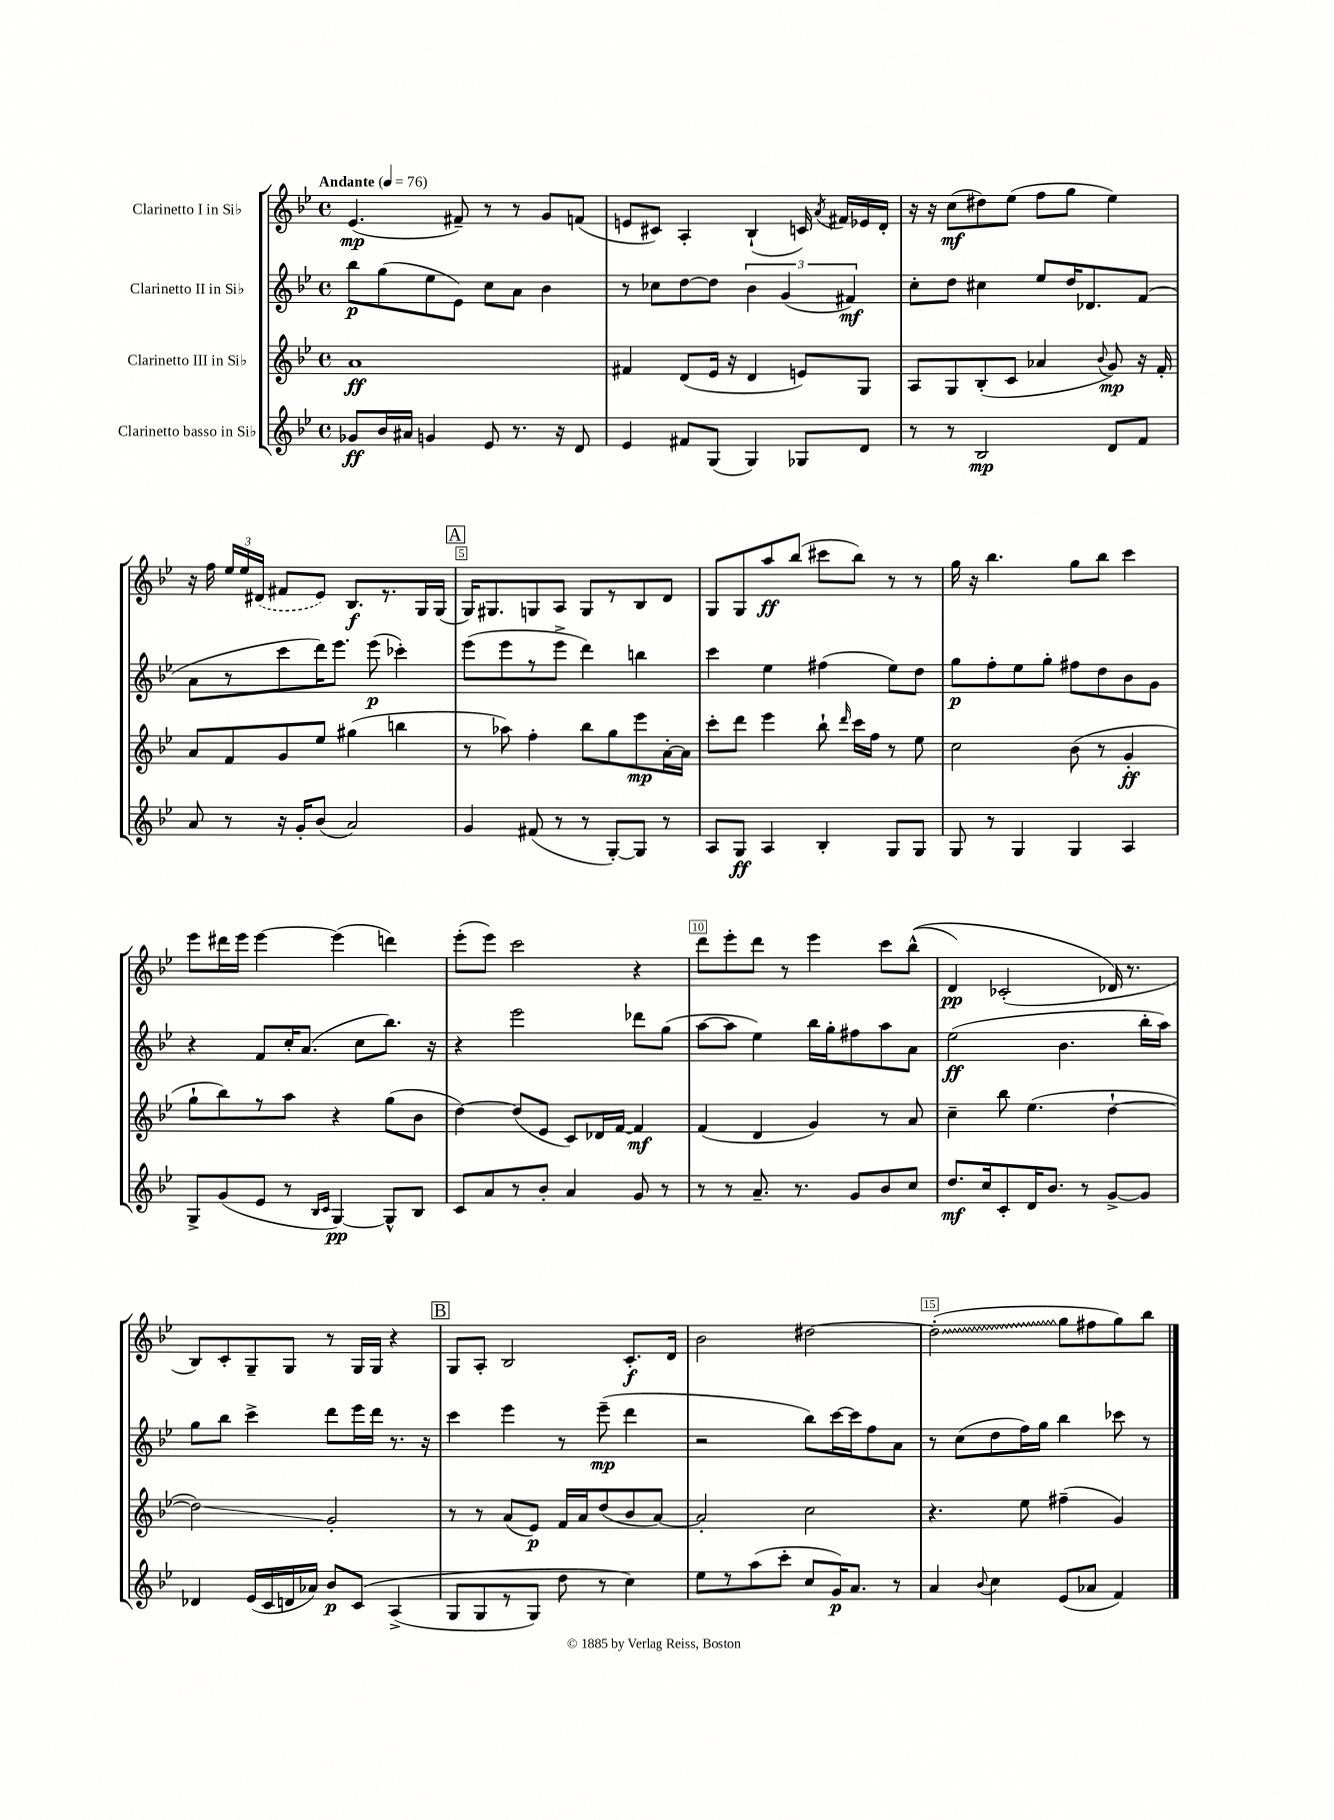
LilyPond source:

<<
\new StaffGroup <<
\new Staff = "s0" \with { instrumentName = "Clarinetto I in Sib" } {
    \clef treble \key bes \major \defaultTimeSignature \time 4/4 \tempo "Andante" 4 = 76
    \autoBeamOff ees'4.\mp( fis'8--) r8 r8 g'8[ f'8]( |
    e'8[ cis'8]) a4-. bes4-!( c'16) \acciaccatura { a'8 } fis'16[ ees'16 d'16]-. |
    r16 r16 c''8[\mf( dis''8) ees''8]( f''8[ g''8] ees''4) |
    r16 f''16 \tuplet 3/2 { ees''16[ ees''16 \once \slurDashed dis'16]( } fis'8[ ees'8]) bes8.[\f r8. g16 g16]( |
    \mark \markup { \box "A" } g16[) gis8. g8 a8] g8[ r8 bes8 d'8] |
    g8[ g8 a''8\ff bes''8]( cis'''8[ bes''8]) r8 r8 |
    g''16 r16 bes''4. g''8[ bes''8] c'''4 |
    ees'''8[ dis'''16 ees'''16] ees'''4~ ees'''4( d'''4) |
    ees'''8[-.( ees'''8]) c'''2 r4 |
    d'''8[ ees'''8-. d'''8] r8 ees'''4 c'''8[ bes''8]-^(\( |
    d'4\pp) ces'2-.( des'16\) r8. |
    bes8[) c'8-. g8-- g8] r8 g16[ g16] r4 |
    \mark \markup { \box "B" } g8[ a8]-. bes2 c'8.[-.\f d'16] |
    bes'2 dis''2~ |
    \once \override Glissando.style = #'zigzag dis''2-.\glissando( g''8[ fis''8 g''8) bes''8] \bar "|." |
}
\new Staff = "s1" \with { instrumentName = "Clarinetto II in Sib" } {
    \clef treble \key bes \major \defaultTimeSignature \time 4/4
    \autoBeamOff bes''8[\p g''8( ees''8 ees'8]) c''8[ a'8] bes'4 |
    r8 ces''8[ d''8~ d''8] \tuplet 3/2 { bes'4 g'4( fis'4\mf) } |
    c''8[-. d''8] cis''4 ees''8[ d''16 des'8. f'8]( |
    a'8[ r8 c'''8 d'''16) ees'''8.] ees'''8\p( ces'''4-.) |
    \mark \markup { \box "A" } ees'''8[( ees'''8 r8 ees'''8]-> d'''4) b''4 |
    c'''4 ees''4 fis''4( ees''8[) d''8] |
    g''8[\p f''8-. ees''8 g''8]-. fis''8[ d''8 bes'8 g'8] |
    r4 f'8[ c''16-. a'8.]( c''8[ bes''8.]) r16 |
    r4 ees'''2 des'''8[ g''8]( |
    a''8[~ a''8] ees''4) bes''16[ g''16-. fis''8 a''8 a'8] |
    ees''2\ff( bes'4. bes''16[-. a''16]) |
    g''8[ bes''8] c'''4-> d'''8[ ees'''16 d'''16] r8. r16 |
    \mark \markup { \box "B" } c'''4 ees'''4 r8 ees'''8--\mp( d'''4 |
    r2 bes''8[) c'''16~ c'''16 f''8 a'8] |
    r8 c''8[( d''8 f''16) g''16] bes''4 ces'''8 r8 \bar "|." |
}
\new Staff = "s2" \with { instrumentName = "Clarinetto III in Sib" } {
    \clef treble \key bes \major \defaultTimeSignature \time 4/4
    \autoBeamOff a'1\ff |
    fis'4 d'8[( ees'16] r16 d'4 e'8[) g8] |
    a8[ g8 bes8-.( c'8] aes'4 \appoggiatura { bes'8 } g'8\mp) r16 f'16-. |
    a'8[ f'8 g'8 ees''8] gis''4( b''4 |
    \mark \markup { \box "A" } r8 aes''8) f''4-. bes''8[ g''8 ees'''8\mp a'16~-. a'16] |
    c'''8[-. d'''8] ees'''4 bes''8-! \grace { d'''16 } c'''16[ f''16] r8 ees''8 |
    c''2 bes'8( r8 g'4-.\ff |
    g''8[-! bes''8) r8 a''8] r4 g''8[( bes'8] |
    d''4~) d''8[( ees'8] c'8[) des'16 f'16]~ f'4\mf |
    f'4( d'4 g'4) r8 a'8 |
    c''4-- bes''8 ees''4.( d''4~-! |
    d''2\glissando) g'2-. |
    \mark \markup { \box "B" } r8 r8 a'8[( ees'8]\p) f'16[ a'16 d''8( bes'8 a'8]~) |
    a'2-. c''2 |
    r4. ees''8 fis''4--( g'4) \bar "|." |
}
\new Staff = "s3" \with { instrumentName = "Clarinetto basso in Sib" } {
    \clef treble \key bes \major \defaultTimeSignature \time 4/4
    \autoBeamOff ges'8[\ff bes'16 ais'16] g'4 ees'8 r8. r16 d'8 |
    ees'4 fis'8[ g8]( g4) ges8[ d'8] |
    r8 r8 bes2\mp d'8[ f'8] |
    a'8 r8 r16 g'16[-. bes'8]( a'2) |
    \mark \markup { \box "A" } g'4 fis'8( r8 r8 g8[~-.) g8] r8 |
    a8[ g8]\ff a4 bes4-. g8[ g8] |
    g8 r8 g4 g4 a4 |
    g8[-> g'8( ees'8] r8 \grace { bes16[ c'16] } g4~\pp) g8[-^ bes8] |
    c'8[ a'8 r8 bes'8]-. a'4 g'8 r8 |
    r8 r8 a'8.-- r8. g'8[ bes'8 c''8] |
    d''8.[\mf c''16 c'8-. d'16 bes'8.] r8 g'8[~-> g'8] |
    des'4 ees'16[( c'16 d'16 aes'16]) bes'8[\p c'8]\( a4->( |
    \mark \markup { \box "B" } g8[ g8 r8 g8]) d''8 r8 c''4\) |
    ees''8[ r8 a''8( c'''8]-. c''8[ g'16\p) a'8.] r8 |
    a'4 \appoggiatura { bes'8 } c''4 ees'8[( aes'8] f'4) \bar "|." |
}
>>
>>
\layout { \context { \Score \override BarNumber.break-visibility = ##(#f #t #t) barNumberVisibility = #(every-nth-bar-number-visible 5) \override BarNumber.stencil = #(make-stencil-boxer 0.1 0.3 ly:text-interface::print) } }
